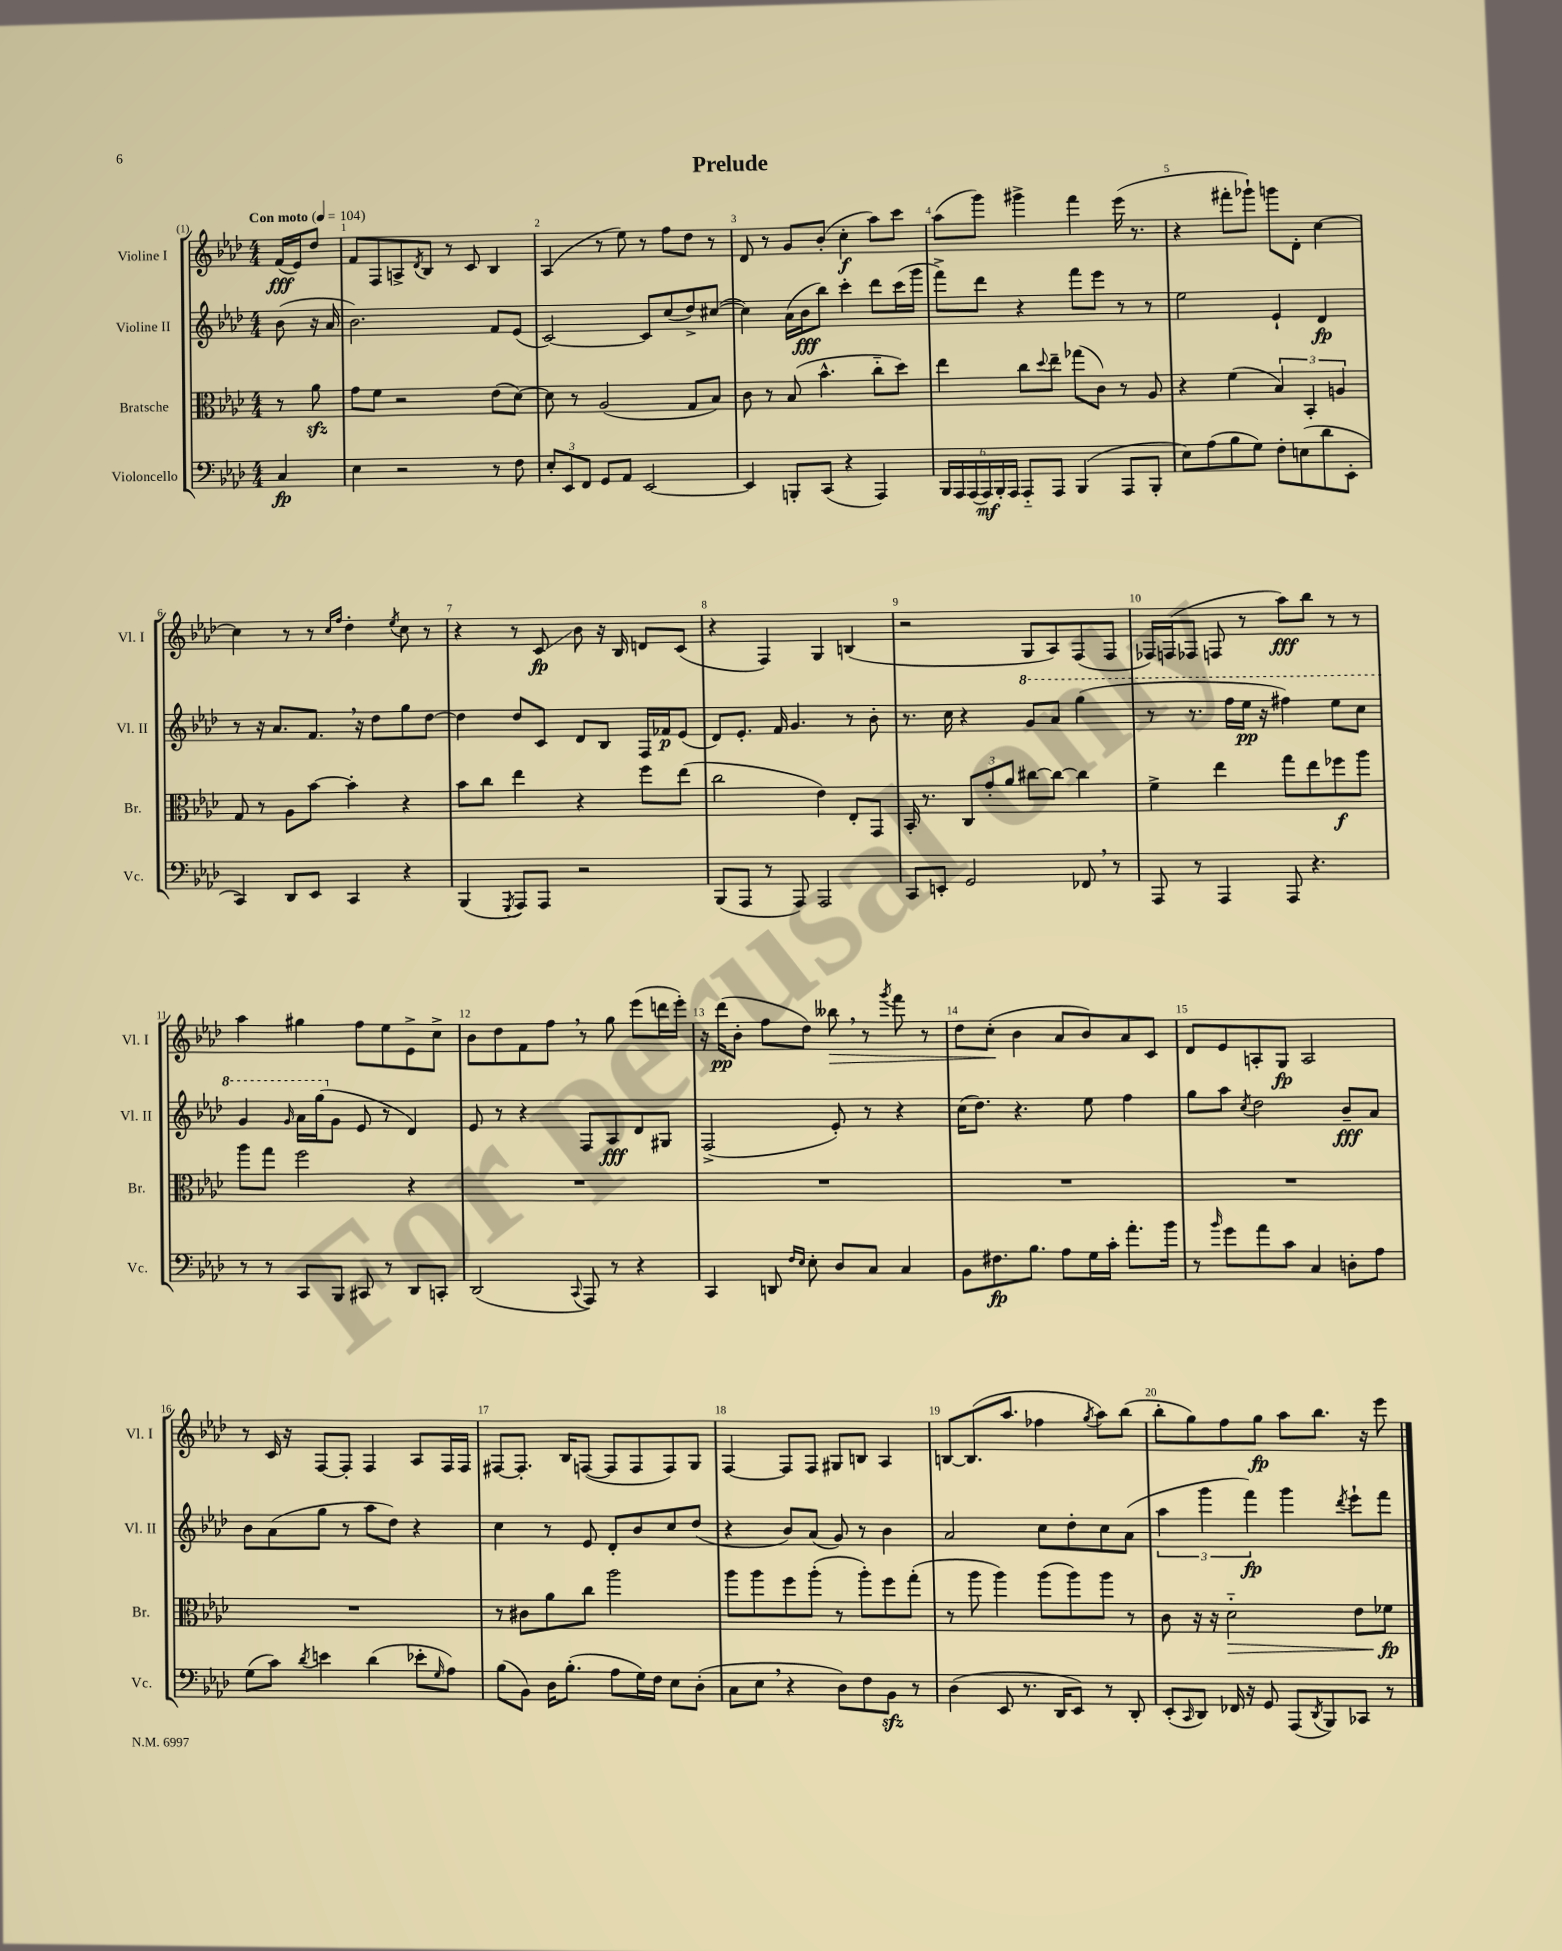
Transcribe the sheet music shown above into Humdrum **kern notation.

**kern	**kern	**kern	**kern
*staff4	*staff3	*staff2	*staff1
*clefF4	*clefC3	*clefG2	*clefG2
*k[b-e-a-d-]	*k[b-e-a-d-]	*k[b-e-a-d-]	*k[b-e-a-d-]
*M4/4	*M4/4	*M4/4	*M4/4
*MM104	*MM104	*MM104	*MM104
4C	8r	(8b-	(16f
.	.	.	16e-)
.	8a-	16r	8dd-
.	.	16a-	.
=	=	=	=
4E-	8g	2.b-)	8f
.	8f	.	8F
2r	2r	.	8A^
.	.	.	8qd-
.	.	.	8B-
.	.	.	8r
.	.	.	8c
8r	(8e-	8f	4B-
8F	[8d-)	(8e-	.
=	=	=	=
12E-'	8d-]	[2c)	(4A-
12EE-	.	.	.
.	8r	.	.
12FF	.	.	.
8GG	(2A-	.	8r
8AA-	.	.	8ee-)
[2EE-	.	8c]	8r
.	.	(8cc	8ff
.	8G	8dd-^)	8dd-
.	8B-)	([8cc#	8r
=	=	=	=
4EE-]	8c	4cc#])	8d-
.	8r	.	8r
8BBB'	(8B-	(16a-	8g
.	.	16b-	.
(8CC	4.b-^^	8bb-)	(8b-'
4r	.	4ccc'	4cc'
4AAA-)	8cc'~	8ddd-	8aa-)
.	8dd-)	(16ccc	8ccc
.	.	16ggg	.
=	=	=	=
24BBB-	4ee-	8fff^)	(8aa-
24AAA-	.	.	.
(24AAA-	.	.	.
24AAA-)	.	8ddd-	8ggg)
24BBB-'	.	.	.
24AAA-	.	.	.
8AAA-'~	8cc	4r	4ggg#^
.	8qqdd-	.	.
8AAA-	8ee-~	.	.
(4BBB-	(8gg-	8fff	4fff
.	8c)	8eee-	.
8AAA-	8r	8r	(16eee-
.	.	.	8.r
8BBB-'	8A-	8r	.
=	=	=	=
8E-)	4r	2ee-	4r
(8A-	.	.	.
8B-	(4f	.	8fff#'
8G)	.	.	8ggg-`)
8F'	6B-)	4e-`	8ggg
(8E	.	.	8d-'
.	6BB-'	.	.
8d-	.	4d-	[4cc
.	6A	.	.
8EE-'	.	.	.
=	=	=	=
4CC)	8G	8r	4cc]
.	8r	16r	.
.	.	8.a-	.
8DD-	8A-	.	8r
8EE-	[8b-	8.f	8r
.	.	.	16qqcc
.	.	.	16qqff
4CC	4b-']	.	4dd-'
.	.	16r	.
.	.	8dd-	.
.	.	.	8qee-
4r	4r	8gg	8cc
.	.	[8dd-	8r
=	=	=	=
(4BBB-	8b-	4dd-]	4r
.	8cc	.	.
8qGGG	.	.	.
8AAA-)	4ee-	8dd-	8r
8AAA-	.	8c	8c
2r	4r	8d-	8b-
.	.	8B-	16r
.	.	.	16B-
.	8ff	16F	8d
.	.	16f-	.
.	(8ee-	(8e-	(8c
=	=	=	=
(8BBB-	2cc	8d-)	4r
8AAA-	.	8.e-'	.
8r	.	.	4F)
.	.	16f	.
8AAA-)	.	4.g	.
2AAA-	4e-)	.	4G
.	8E-'	8r	(4B
.	8GG	8b-'	.
=	=	=	=
8CC	16BB-'	8.r	2r
.	8.r	.	.
8EE'	.	.	.
.	.	16cc	.
2GG	12C	4r	.
.	12g'	.	.
.	12a-	.	.
.	[8cc#	8gg	8G
.	8cc#_	8aa-	8A-)
8FF-	4cc#]	(4ggg	(8F
8r	.	.	8F
=	=	=	=
8AAA-	4f^	8r	16F-)
.	.	.	(16F
8r	.	8.r	8F-
4AAA-	4ee-	.	8F
.	.	16fff	.
.	.	16eee-	8r
.	.	16r	.
8AAA-	8gg	4fff#)	8aa-)
4.r	8ee-	.	8bb-
.	8ff-	8eee-	8r
.	8aa-	8ccc	8r
=	=	=	=
8r	8aa-	4gg	4aa-
8r	8gg	.	.
.	.	16qqgg	.
8CC	2ff	16aa-	4gg#
.	.	(16ggg	.
8BBB-	.	8g	.
8CC#	.	8e-	8ff
8r	.	8r	8ee-
8DD-	4r	4d-)	8e-^
8CC'	.	.	8cc^
=	=	=	=
(2DD-	1r	8e-	8b-
.	.	8r	8dd-
.	.	4r	8f
.	.	.	8ff
8qqCC	.	.	.
8AAA-)	.	8F	8r
8r	.	8A-	8gg
4r	.	8d-	(8eee-
.	.	8G#	16ddd
.	.	.	16eee-')
=	=	=	=
4CC	1r	(2F^	16r
.	.	.	(16ddd-
.	.	.	8b-'
8DD	.	.	8ff
16qqF	.	.	.
16qqE-	.	.	.
8E-'	.	.	8dd-)
8D-	.	8e-')	8bb--
8C	.	8r	8r
.	.	.	8qggg
4C	.	4r	8fff
.	.	.	8r
=	=	=	=
8BB-	1r	(16cc	8dd-
.	.	8.dd-)	.
8.F#	.	.	(8cc'
.	.	4.r	4b-
8.B-	.	.	.
8A-	.	.	8a-
16G	.	8ee-	8b-)
16c'	.	.	.
8.a-'	.	4ff	8a-
.	.	.	8c
16b-	.	.	.
=	=	=	=
8r	1r	8gg	8d-
16qqb-	.	.	.
8g	.	8aa-	8e-
.	.	8qcc	.
8a-	.	2dd-	8A'
8c	.	.	8G
4C	.	.	2A
8D'	.	8b-~	.
8A-	.	8a-	.
=	=	=	=
(8G	1r	8b-	8r
8c)	.	(8a-	16c
.	.	.	16r
8qd-	.	.	.
4e	.	8gg	[8F
.	.	8r	8F']
(4d-	.	8aa-	4F
.	.	8dd-)	.
8e-'	.	4r	8A-
16qqG	.	.	.
8A-)	.	.	16F
.	.	.	16F
=	=	=	=
(8B-	8r	4cc	[8F#
8BB-)	8c#	.	8.F#']
16D-	8a-	8r	.
(8.B-'	.	.	16B-
.	8cc	8e-	([8F
8A-	2aa-	8d-'	8F]
16G)	.	8b-	8F
16F	.	.	.
8E-	.	8cc	8F)
(8D-'	.	(8dd-	8G
=	=	=	=
8C	8aa-	4r	[4F
8E-	8aa-	.	.
4r	8ff	8b-)	8F]
.	(8aa-'	(8a-	8F
8D-)	8r	8g)	8G#
8F	8aa-')	8r	8B
8BB-	8ff	4b-	4A-
8r	(8gg'	.	.
=	=	=	=
(4D-	8r	2a-	[8B
.	8aa-	.	(8.B]
8EE-	4aa-)	.	.
.	.	.	8.aa-
8.r	.	.	.
.	(8aa-	8cc	4ff-
16DD-	.	.	.
8EE-)	8aa-)	8dd-'	.
.	.	.	8qgg
8r	8aa-	8cc	8aa-)
8DD-'	8r	(8a-	(8bb-
=	=	=	=
(8EE-'	8c	6aa-	8bb-'
16qqCC	.	.	.
8DD-)	16r	.	8gg)
.	.	6ggg	.
.	16r	.	.
16FF-	2d-'~	.	8ff
16r	.	.	.
.	.	6fff)	.
8GG	.	.	8gg
(8AAA-	.	4ggg	8aa-
8qDD-	.	.	.
8BBB-)	.	.	8.bb-
.	.	8qddd-	.
8CC-	8e-	8eee-`	.
.	.	.	16r
8r	8f-	8fff	8eee-
==	==	==	==
*-	*-	*-	*-
